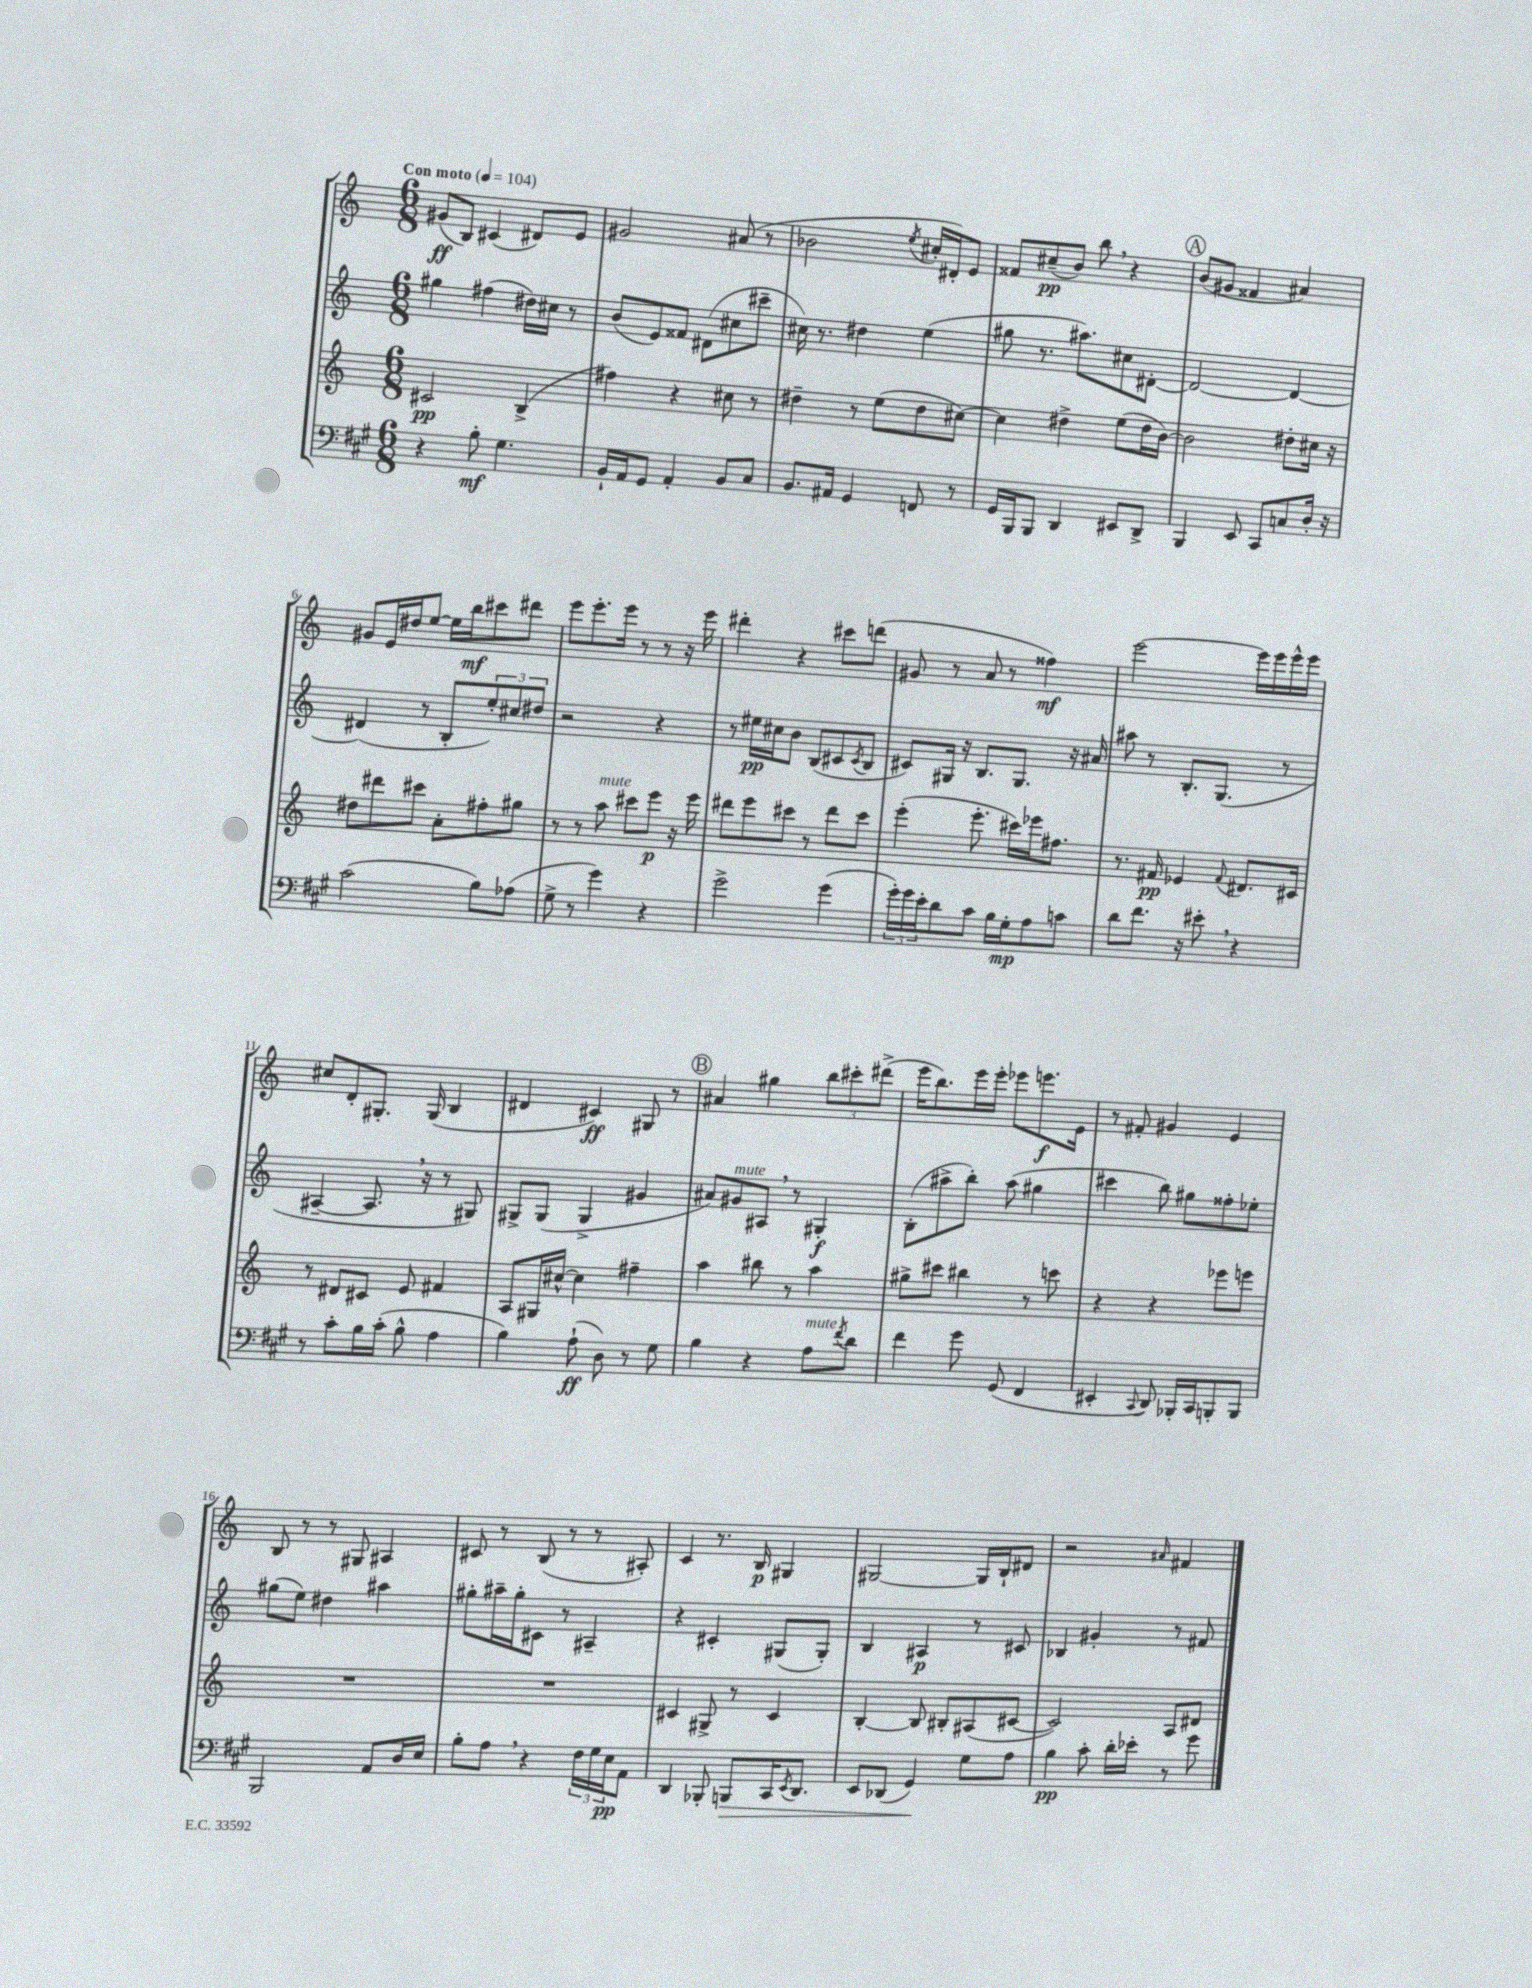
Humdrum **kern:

**kern	**kern	**kern	**kern
*staff4	*staff3	*staff2	*staff1
*clefF4	*clefG2	*clefG2	*clefG2
*k[f#c#g#]	*k[]	*k[]	*k[]
*M6/8	*M6/8	*M6/8	*M6/8
*MM104	*MM104	*MM104	*MM104
4r	2c#	4gg#	(8g#
.	.	.	8B)
8B'	.	(4ff#	(4c#
4.G#	.	.	.
.	(4B^	16dd#)	8d#)
.	.	16cc#	.
.	.	8r	8e
=	=	=	=
16BB`	4ff#)	(8b	2g#
16AA	.	.	.
8GG#	.	8e)	.
4AA'	4r	8f##	.
.	.	(8d#	.
8BB	8cc#	8cc#	(8a#
8C#	8r	8ccc#~	8r
=	=	=	=
8.BB	4dd#~	16cc#)	2b-
.	.	8.r	.
16AA#	.	.	.
4GG#	8r	4dd#	.
.	(8ee	.	.
.	.	.	8qee
8FF	8dd#	(4ee	16cc#'
.	.	.	16d#')
8r	[8cc#)	.	8e
=	=	=	=
16GG#	4cc#]	8gg#	8f##
16BBB	.	.	.
8BBB	.	8.r	(8cc#~
4DD	4dd#^	.	8b)
.	.	8.aa#)	.
.	.	.	8bb
8EE#	(8ee	8cc#	4r
8DD^	16dd#	[8d#'	.
.	[16b)	.	.
=	=	=	=
4BBB	2b]	2d#_	(8b
.	.	.	8g#
8EE	.	.	4f##
8CC#	.	.	.
8C	8dd#'	4d#_	4a#)
16D'	16cc#	.	.
16r	16r	.	.
=	=	=	=
(2c#	8dd#	(4d#]	8g#
.	8ddd#	.	16e
.	.	.	16dd#
.	8ccc#	8r	[8ee
.	8a'	8B'	16ee]
.	.	.	16bb
8B)	8ff#'	12ee')	8ccc#
.	.	12cc#	.
(8A-	8gg#	.	8ddd#
.	.	12dd#	.
=	=	=	=
8G#^	8r	2r	8eee
8r	8r	.	8.eee'
4g#)	8aa	.	.
.	.	.	16eee
.	8ccc#	.	8r
4r	8eee	4r	8r
.	16r	.	16r
.	16eee	.	16eee
=	=	=	=
2g#^	8ddd#	8r	4ddd#'
.	8eee	16ee#	.
.	.	16cc#	.
.	8ccc#	8b	4r
.	8r	(8B	.
(4g#	8ddd#	8c#	8ccc#
.	.	8qc#	.
.	8ccc#	8B	(8ddd
=	=	=	=
24g#')	(4eee'	8c#)	8g#
24g#	.	.	.
24e'	.	.	.
8d	.	16G#	8r
.	.	16r	.
8c#	8.eee'	8.B	8a
16B	.	.	8r
16G#'	16ccc#)	8.G#	.
8A	16eee-	.	4ff##)
.	8.ff#	.	.
8c	.	16r	.
.	.	16a#	.
=	=	=	=
8d	8.r	8aa#	[2eee
8.f#	.	8r	.
.	16f#	.	.
.	4e-	8.B'	.
16r	.	.	.
8e#'	.	.	.
.	.	(8.G	.
.	8qqf#	.	.
4r	8.d#	.	16eee]
.	.	.	16eee
.	.	8r	16eee^^
.	16c#	.	16eee
=	=	=	=
8r	8r	[4A#~	8cc#
8c#'	8d#	.	8d'
16B	8c#	8.A#]	8.G#'
(16c#'	.	.	.
8B^^	8e	.	.
.	.	16r	(16G#
4A	4f#	8r	4B
.	.	8G#)	.
=	=	=	=
4B)	8A	8G#^	4d#
.	16G#	(8G#	.
.	[16cc#^^	.	.
(8A`	4cc#]	4G#^	4c#)
8D)	.	.	.
8r	4ff#~	4g#	8G#
8G#	.	.	8r
=	=	=	=
4B	4aa	8a#)	4a#
.	.	8g#	.
4r	8bb#	8A#	4gg#
.	8r	8r	.
8A	4aa	4G#'	12bb
.	.	.	12ccc#'
8qf#	.	.	.
8d	.	.	.
.	.	.	(12ddd#^
=	=	=	=
4f#	8gg#^	(8B'	16eee
.	.	.	8.bb)
.	8ccc#	8aa#^	.
8g#	4bb#	8bb')	16eee
.	.	.	16eee'
(8GG#	.	(8aa#	8eee-
4FF#	8r	4gg#	8.eee
.	8ccc	.	.
.	.	.	16e
=	=	=	=
4EE#'	4r	4ccc#	8r
.	.	.	8f#'
8qqCC#	.	.	.
8DD)	4r	8bb)	4g#
16BBB-'	.	8gg#	.
16CC#	.	.	.
8BBB'	8eee-	8ff##'	4e
8BBB	8eee	8ee-'	.
=	=	=	=
2BBB	2.r	(8gg#	8B
.	.	8ee)	8r
.	.	4dd#	8r
.	.	.	8G#
8AA	.	4aa#	4A#
16D	.	.	.
16E	.	.	.
=	=	=	=
8B'	2.r	8gg#'	8c#
8A	.	16aa#~	8r
.	.	16gg#'	.
4r	.	8c#	(8B
.	.	8r	8r
24F#	.	4A#~	8r
24G#	.	.	.
24E	.	.	.
8AA	.	.	8A#')
=	=	=	=
4DD	4c#	4r	4c
8BBB-'	8G#^	4c#'	8.r
8BBB	8r	.	.
.	.	.	16B
16CC#	4c#	(8G#	4G#
8qEE	.	.	.
8.DD	.	.	.
.	.	8G#')	.
=	=	=	=
8EE	[4B'	4B	[2G#
(8DD-	.	.	.
4GG#)	8B]	4A#	.
.	8B#'	.	.
8G#	(8A#	8r	16G#]
.	.	.	16B`
8A	[8c#	8c#	8d#
=	=	=	=
4B	2c#])	4B-	2r
8c#'	.	4g#'	.
16d'	.	.	.
16e-'	.	.	.
.	.	.	16qqa#
8r	8A	8r	4f#
8g#	8d#	8f#	.
==	==	==	==
*-	*-	*-	*-
